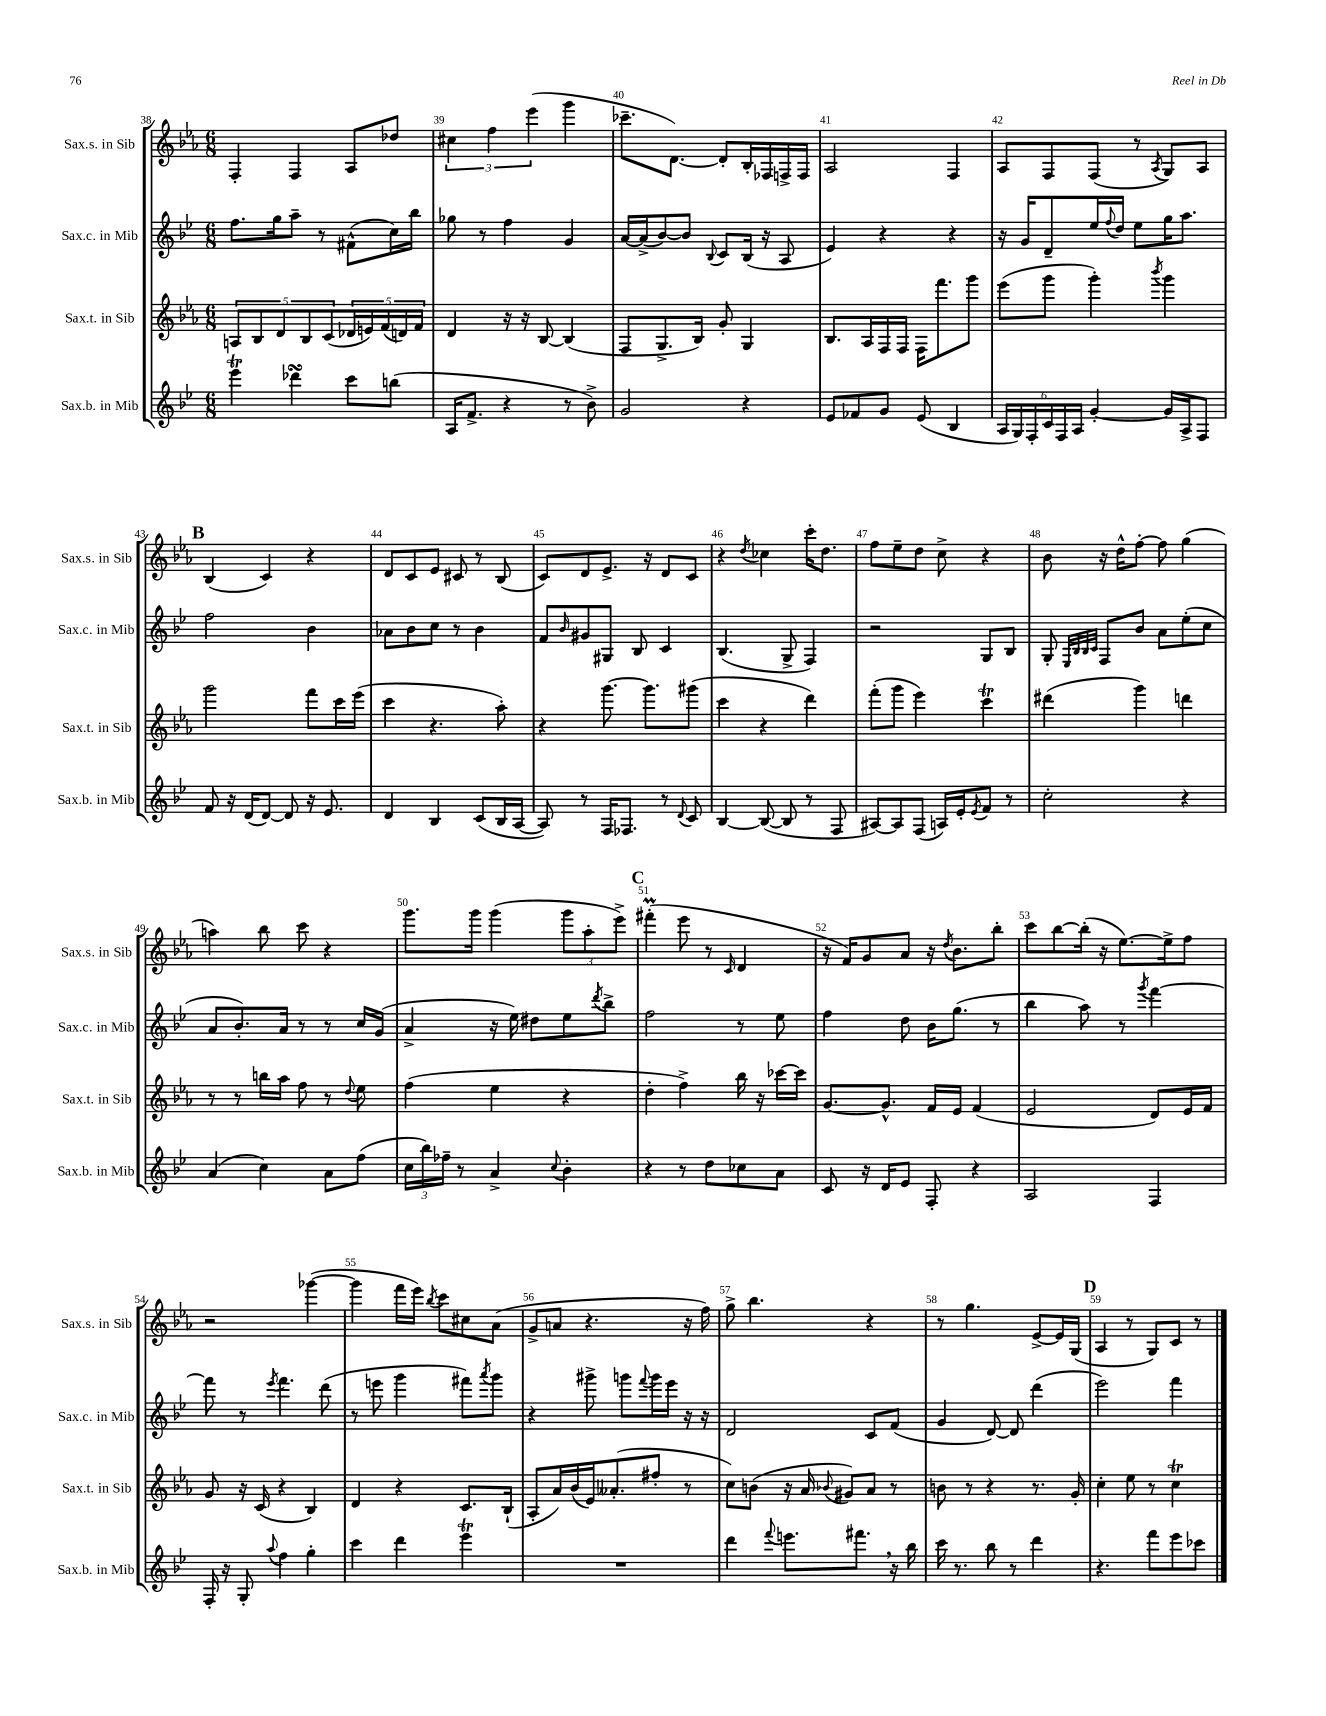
<<
\new StaffGroup <<
\new Staff = "s0" \with { instrumentName = "Sax.s. in Sib" shortInstrumentName = "Sax.s. in Sib" } {
    \clef treble \key ees \major \numericTimeSignature \time 6/8
    f4-. f4 aes8 des''8 |
    \tuplet 3/2 { cis''4 f''4 ees'''4( } g'''4 |
    ces'''8.-- d'8.~) d'8-. bes16-. fes16 f16-> f16 |
    aes2 f4 |
    aes8 f8 f8( r8 \acciaccatura { aes8 } g8) aes8 |
    \mark \markup { \bold "B" } bes4( c'4) r4 |
    d'8 c'8 ees'8 cis'8 r8 bes8( |
    c'8) d'8 ees'8.-> r16 d'8 c'8 |
    r4 \acciaccatura { d''8 } ces''4 c'''16-. d''8. |
    f''8 ees''8-- d''8 c''8-> r4 |
    bes'8 r16 d''16-^ f''8~-. f''8 g''4( |
    a''4) bes''8 c'''8 r4 |
    g'''8. g'''16 g'''4( \tuplet 3/2 { g'''8 aes''8-. ees'''8->) } |
    \mark \markup { \bold "C" } fis'''4-.\prall( ees'''8 r8 \grace { c'16 } d'4 |
    r16 f'16) g'8 aes'8 r16 \acciaccatura { d''8 } bes'8. bes''8-. |
    c'''8 bes''8~ bes''16-.( r16 ees''8.~) ees''16-> f''8 |
    r2 ges'''4~( |
    ges'''4 f'''16 ees'''16) \acciaccatura { bes''8 } c'''8 cis''8 aes'8( |
    g'8-> a'8 r4. r16 f''16) |
    g''8-> bes''4. r4 |
    r8 g''4. ees'8~-> ees'16 g16( |
    \mark \markup { \bold "D" } aes4 r8 g8) c'8 r8 \bar "|." |
}
\new Staff = "s1" \with { instrumentName = "Sax.c. in Mib" shortInstrumentName = "Sax.c. in Mib" } {
    \clef treble \key bes \major \numericTimeSignature \time 6/8
    f''8. g''16 a''8-- r8 fis'8-^( c''16) bes''16 |
    ges''8 r8 f''4 g'4 |
    a'16~ a'16->( bes'8~) bes'8 \appoggiatura { bes8 } c'8 bes16( r16 a8 |
    ees'4) r4 r4 |
    r16 g'16 d'8-- ees''16 \appoggiatura { f''8 } d''16 ees''8 g''16 a''8. |
    \mark \markup { \bold "B" } f''2 bes'4 |
    aes'8 bes'8 c''8 r8 bes'4 |
    f'8 \grace { bes'16 } gis'8 gis8 bes8 c'4 |
    bes4.( g8-> f4) |
    r2 g8 bes8 |
    g8-. \grace { ees32 bes32 bes32 c'32 } f8 bes'8 a'8 ees''8-.( c''8 |
    a'8 bes'8.-.) a'16 r8 r8 c''16 g'16( |
    a'4-> r16 ees''16) dis''8 ees''8 \acciaccatura { d'''8 } bes''8-> |
    \mark \markup { \bold "C" } f''2 r8 ees''8 |
    f''4 d''8 bes'16 g''8.( r8 |
    bes''4 a''8) r8 \acciaccatura { g'''8 } f'''4~ |
    f'''8 r8 \acciaccatura { ees'''8 } f'''4. d'''8( |
    r8 e'''8 g'''4 fis'''8) \acciaccatura { a'''8 } g'''8 |
    r4 gis'''8-> g'''8 \appoggiatura { f'''8 } g'''16 ees'''16 r16 r16 |
    d'2 c'8 f'8( |
    g'4 d'8~) d'8 d'''4( |
    \mark \markup { \bold "D" } ees'''2) f'''4 \bar "|." |
}
\new Staff = "s2" \with { instrumentName = "Sax.t. in Sib" shortInstrumentName = "Sax.t. in Sib" } {
    \clef treble \key ees \major \numericTimeSignature \time 6/8
    \tuplet 5/4 { a8 bes8 d'8 bes8 c'8( } \tuplet 5/4 { des'16 e'16) f'16( d'16) f'16 } |
    d'4 r16 r16 bes8~ bes4( |
    f8 g8.-> bes16) g'8-. g4 |
    bes8. aes16 f16 f16 f16 f'''8. g'''8 |
    ees'''8( g'''8 g'''4-.) \acciaccatura { bes'''8 } g'''4 |
    \mark \markup { \bold "B" } g'''2 f'''8 c'''16 ees'''16( |
    c'''4 r4. aes''8-.) |
    r4 g'''8.~ g'''8. gis'''8( |
    c'''4 r4 d'''4) |
    f'''8-.( g'''8 ees'''4) c'''4\trill |
    dis'''4( g'''4) d'''4 |
    r8 r8 b''16 aes''16 f''8 r8 \appoggiatura { d''8 } ees''8 |
    f''4( ees''4 r4 |
    \mark \markup { \bold "C" } d''4-. f''4->) bes''16 r16 ces'''16~ ces'''16 |
    g'8.~ g'8.-^ f'16 ees'16 f'4( |
    ees'2 d'8) ees'16 f'16 |
    g'8 r16 c'16( r4 bes4) |
    d'4 r4 c'8. bes16-!( |
    aes8-. aes'16) bes'16( ees'16) aeses'8.-.( fis''8-. r8 |
    c''8) b'8( r16 aes'16 \appoggiatura { bes'8 } gis'8) aes'8 r8 |
    b'8 r8 r4 r8. g'16-. |
    \mark \markup { \bold "D" } c''4-. ees''8 r8 c''4\trill \bar "|." |
}
\new Staff = "s3" \with { instrumentName = "Sax.b. in Mib" shortInstrumentName = "Sax.b. in Mib" } {
    \clef treble \key bes \major \numericTimeSignature \time 6/8
    ees'''4\trill des'''4\turn c'''8 b''8( |
    a16 f'8.-> r4 r8 bes'8->) |
    g'2 r4 |
    ees'8 fes'8 g'8 ees'8( bes4 |
    \tuplet 6/4 { a16 g16) f16-. c'16 f16 a16 } g'4~-. g'16 a16-> f8 |
    \mark \markup { \bold "B" } f'8 r16 d'16( d'8~) d'8 r16 ees'8. |
    d'4 bes4 c'8( bes16 a16~ |
    a8) r8 f16 fes8. r8 \appoggiatura { d'8 } c'8 |
    bes4~ bes8~( bes8 r8 f8 |
    ais8~) ais8 f8( a16) ees'16-. \acciaccatura { ees'8 } f'8 r8 |
    c''2-. r4 |
    a'4( c''4) a'8 f''8( |
    \tuplet 3/2 { c''16 bes''16) fes''16-- } r8 a'4-> \appoggiatura { c''8 } bes'4-. |
    \mark \markup { \bold "C" } r4 r8 d''8 ces''8 a'8 |
    c'8 r16 d'16 ees'8 f8-. r4 |
    a2 f4 |
    f16-. r16 g8-. \appoggiatura { a''8 } f''4 g''4-. |
    c'''4 d'''4 ees'''4\trill |
    R2. |
    d'''4 \appoggiatura { f'''8 } e'''8. fis'''8. \breathe r16 bes''16 |
    c'''16 r8. bes''8 r8 d'''4 |
    \mark \markup { \bold "D" } r4. f'''8 ees'''8 ces'''8 \bar "|." |
}
>>
>>
\layout { \context { \Score currentBarNumber = #38 \override BarNumber.break-visibility = ##(#f #t #t) barNumberVisibility = #all-bar-numbers-visible } }
